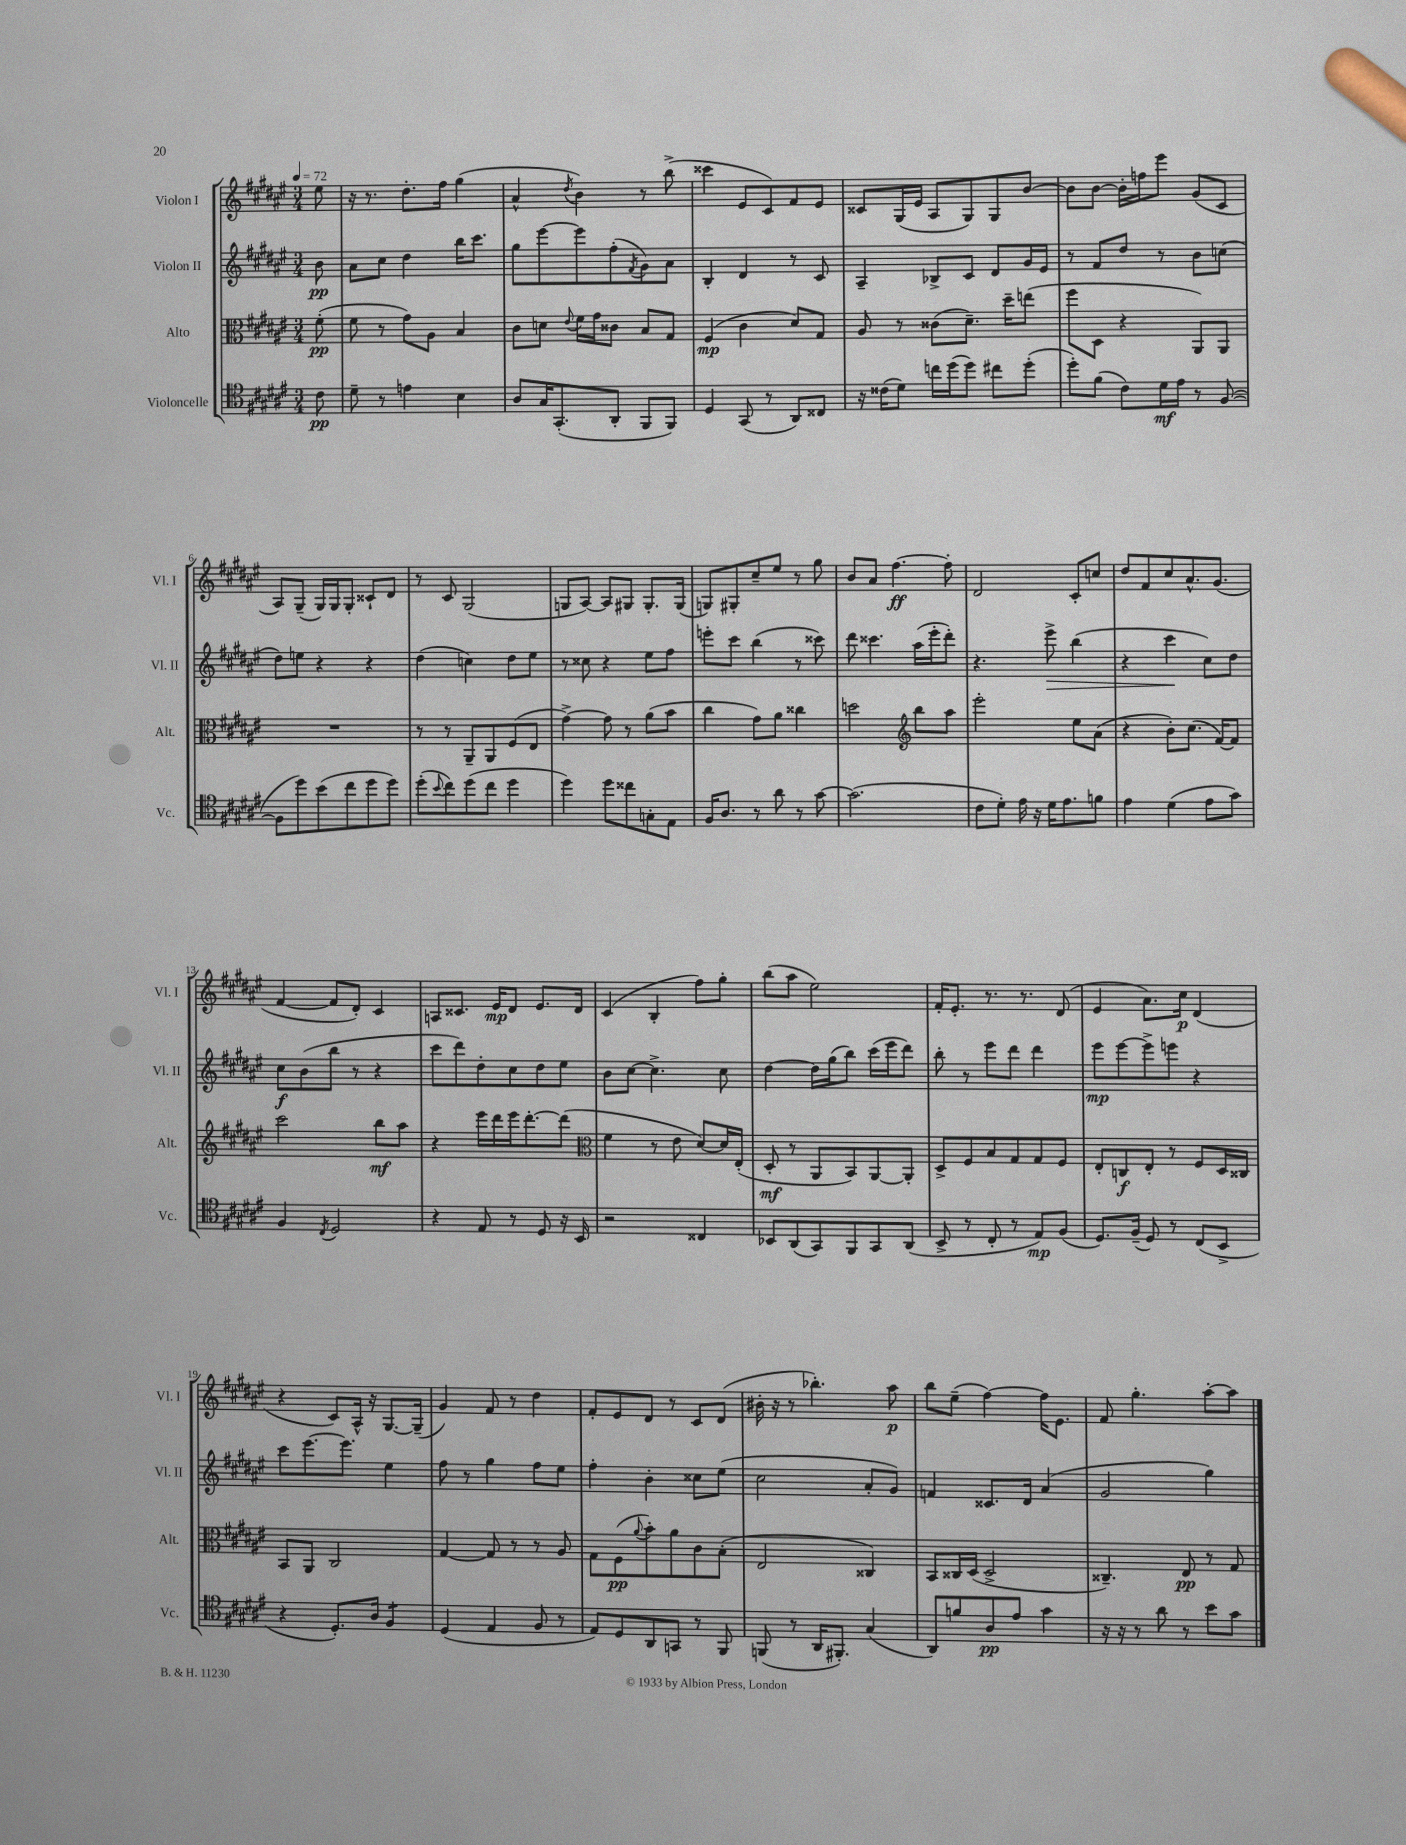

**kern	**dynam	**kern	**dynam	**kern	**dynam	**kern	**dynam
*part4	*part4	*part3	*part3	*part2	*part2	*part1	*part1
*staff4	*staff4	*staff3	*staff3	*staff2	*staff2	*staff1	*staff1
*I"Violoncelle	*	*I"Alto	*	*I"Violon II	*	*I"Violon I	*
*I'Vc.	*	*I'Alt.	*	*I'Vl. II	*	*I'Vl. I	*
*clefC4	*	*clefC3	*	*clefG2	*	*clefG2	*
*k[f#c#g#d#a#e#]	*	*k[f#c#g#d#a#e#]	*	*k[f#c#g#d#a#e#]	*	*k[f#c#g#d#a#e#]	*
*M3/4	*	*M3/4	*	*M3/4	*	*M3/4	*
*MM72	*	*MM72	*	*MM72	*	*MM72	*
=	=	=	=	=	=	=	=
8c#\	pp	(8f#'\	pp	8b\	pp	8ee#\	.
=1	=1	=1	=1	=1	=1	=1	=1
8d#~\	.	8f#\	.	8a#\L	.	16r	.
.	.	.	.	.	.	8.r	.
8r	.	8r	.	8cc#\J	.	.	.
4en\	.	8g#\L)	.	4dd#\	.	8.dd#'\L	.
.	.	8A#\J	.	.	.	.	.
.	.	.	.	.	.	16ff#\Jk	.
4B\	.	4B/	.	16bb\KL	.	(4gg#\	.
.	.	.	.	8.ccc#\J	.	.	.
=2	=2	=2	=2	=2	=2	=2	=2
8A#/L	.	8c#\L	.	8gg#\L	.	4a#^^/	.
16G#/K	.	8dn\J	.	[8eee#\	.	.	.
(8.GG#'/	.	.	.	.	.	.	.
.	.	8qqe#/	.	.	.	8qdd#/	.
.	.	16f#\LL	.	8eee#\]	.	4b\)	.
.	.	16g#\J	.	.	.	.	.
8AA#'/J	.	8c##X\J	.	(8ff#'\	.	.	.
.	.	.	.	8qf#/	.	.	.
8FF#/L	.	8B/L	.	8g#\)	.	8r	.
8FF#/J)	.	8G#/J	.	8a#\J	.	(8bb^\	.
=3	=3	=3	=3	=3	=3	=3	=3
4D#/	.	(4F#/	mp	4B'/	.	4ccc##X\	.
(8GG#/	.	4c#\	.	4d#/	.	8e#/L	.
8r	.	.	.	.	.	8c#/)	.
8AA#/L)	.	8d#/L)	.	8r	.	8f#/	.
8C##X/J	.	8G#/J	.	8c#/	.	8e#/J	.
=4	=4	=4	=4	=4	=4	=4	=4
16r	.	8A#/	.	4A#~/	.	8c##X/L	.
(16c##X\KL	.	.	.	.	.	.	.
8d#\J)	.	8r	.	.	.	(16G#/L	.
.	.	.	.	.	.	16e#/JJ	.
16ccn\LL	.	(8c##X\L	.	8B-X^/L	.	8A#/L	.
(16dd#\J	.	.	.	.	.	.	.
8dd#\J)	.	8.d#~\J)	.	8c#/J	.	8G#/)	.
8cc#X\L	.	.	.	8d#/L	.	8G#/	.
.	.	16dd#~\KL	.	.	.	.	.
(8dd#'\J	.	(8een\J	.	16g#/L	.	[8b/J	.
.	.	.	.	16e#/JJ	.	.	.
=5	=5	=5	=5	=5	=5	=5	=5
8dd#'\L)	.	8ff#\L	.	8r	.	8b\L]	.
(8f#\J	.	8D#\J	.	8f#/L	.	[8b\J	.
8c#\L)	.	4r	.	8dd#/J	.	16b'\LL]	.
.	.	.	.	.	.	16ffn\J	.
16d#\L	mf	.	.	8r	.	8eee#\J	.
16e#\JJ	.	.	.	.	.	.	.
8r	.	8AA#/L)	.	8b\L	.	(8g#/L	.
([8F#/	.	8AA#/J	.	(8ccn\J	.	8c#/J	.
!!LO:LB:g=z
=6	=6	=6	=6	=6	=6	=6	=6
8F#\L]	.	2.r	.	8dd#\L)	.	8A#/L)	.
8dd#\)	.	.	.	8een\J	.	(8G#~/J	.
(8b\	.	.	.	4r	.	16G#/LL)	.
.	.	.	.	.	.	16G#/J	.
8cc#\	.	.	.	.	.	8G#'/J	.
8dd#\	.	.	.	4r	.	8c##X`/L	.
8dd#\J)	.	.	.	.	.	8d#/J	.
=7	=7	=7	=7	=7	=7	=7	=7
(8dd#'\L	.	8r	.	(4dd#\	.	8r	.
8qqb/	.	.	.	.	.	.	.
8cc#\)	.	8r	.	.	.	8c#/	.
(8dd#\	.	8AA#~/L	.	4ccn\)	.	(2G#/	.
8cc#\J	.	8AA#/	.	.	.	.	.
4dd#\	.	(8F#/	.	8dd#\L	.	.	.
.	.	8E#/J	.	8ee#\J	.	.	.
=8	=8	=8	=8	=8	=8	=8	=8
4dd#\)	.	[4g#^\)	.	8r	.	8Gn/L	.
.	.	.	.	8cc##X\	.	[8A#/J)	.
8dd#\L	.	8g#\]	.	4r	.	8A#/L]	.
8cc##X\	.	8r	.	.	.	8G#X/J	.
8Gn'\	.	(8a#\L	.	8ee#\L	.	8.G#'/L	.
8E#\J	.	8b\J	.	8ff#\J	.	.	.
.	.	.	.	.	.	(16G#/Jk	.
=9	=9	=9	=9	=9	=9	=9	=9
16F#/KL	.	4cc#\	.	8eeen'\L	.	8Gn/L)	.
8.A#/J	.	.	.	.	.	.	.
.	.	.	.	8ccc#\J	.	8G#X'/	.
8r	.	8g#\L)	.	(4bb\	.	8cc#~/	.
8a#\	.	8a#\J	.	.	.	8ee#/J	.
8r	.	4cc##X\	.	8r	.	8r	.
[8g#\	.	.	.	8ccc##X\)	.	8gg#\	.
=10	=10	=10	=10	=10	=10	=10	=10
(2.g#\]	.	2ddn\	.	8ddd#\	.	8b/L	.
.	.	.	.	4.ccc##X\	.	8a#/J	.
.	.	.	.	.	.	[4.ff#\	ff
*	*	*clefG2	*	*	*	*	*
.	.	8bb\L	.	(16aa#\LL	.	.	.
.	.	.	.	16eee#'\J	.	.	.
.	.	8aa#\J	.	8ddd#'\J)	.	8ff#'\]	.
=11	=11	=11	=11	=11	=11	=11	=11
8c#\L	.	2eee#'\	.	4.r	.	2d#/	.
8d#'\J)	.	.	.	.	.	.	.
16e#\	.	.	.	.	.	.	.
16r	.	.	.	.	.	.	.
!	!	!	!	!	!LO:HP:b	!	!
16d#\KL	.	.	.	8eee#^\	>	.	.
8.e#\	.	.	.	.	.	.	.
.	.	8ee#\L	.	(4bb\	.	8c#'/L	.
8fn\J	.	(8a#\J	.	.	.	8ccn/J	.
=12	=12	=12	=12	=12	=12	=12	=12
4e#\	.	4r	.	4r	.	8dd#/L	.
.	.	.	.	.	.	8f#/	.
(4d#\	.	8b'\L)	.	4ccc#\	.	8cc#/	.
.	.	(8.cc#\J	.	.	.	8.a#^^/	.
8e#\L	.	.	.	8cc#\L)	]	.	.
.	.	[16f#/KL)	.	.	.	(8.g#/J	.
8g#\J)	.	8f#/J]	.	8dd#\J	.	.	.
!!LO:LB:g=z
=13	=13	=13	=13	=13	=13	=13	=13
4F#/	.	2ccc#\	.	8cc#\L	f	[4f#/	.
.	.	.	.	(8b\	.	.	.
8qC#/	.	.	.	.	.	.	.
2D#/	.	.	.	8bb\J	.	8f#/L]	.
.	.	.	.	8r	.	8d#'/J)	.
.	.	8bb\L	mf	4r	.	4c#/	.
.	.	8aa#\J	.	.	.	.	.
=14	=14	=14	=14	=14	=14	=14	=14
4r	.	4r	.	8ccc#\L	.	8An/L	.
.	.	.	.	8ddd#\)	.	8.c##X/J	.
8E#/	.	16eee#\LL	.	8dd#'\	.	.	.
.	.	16ddd#\	.	.	.	16e#/KL	mp
8r	.	16eee#\J	.	8cc#\	.	8d#/J	.
.	.	[8.ddd#'\	.	.	.	.	.
8D#/	.	.	.	8dd#\	.	8.e#/L	.
16r	.	(8ddd#\J]	.	8ee#\J	.	.	.
16BB/	.	.	.	.	.	16d#/Jk	.
=15	=15	=15	=15	=15	=15	=15	=15
*	*	*clefC3	*	*	*	*	*
2r	.	4f#\	.	8b\L	.	(4c#/	.
.	.	.	.	[8cc#\J	.	.	.
.	.	8r	.	4.cc#^\]	.	4B'/	.
.	.	8e#\	.	.	.	.	.
4C##X/	.	[8d#/L)	.	.	.	8ff#\L)	.
.	.	16d#/L]	.	8cc#\	.	8gg#'\J	.
.	.	(16E#'/JJ	.	.	.	.	.
=16	=16	=16	=16	=16	=16	=16	=16
8BB-X/L	.	8D#'/	mf	[4dd#\	.	(8bb\L	.
(8AA#/	.	8r	.	.	.	8aa#\J	.
8GG#/)	.	8AA#/L	.	16dd#\LL]	.	2ee#\)	.
.	.	.	.	(16gg#\J	.	.	.
8FF#/	.	8BB/)	.	8bb\J)	.	.	.
8GG#/	.	[8AA#/	.	(16ccc#\LL	.	.	.
.	.	.	.	16eee#\J	.	.	.
(8AA#/J	.	8AA#'/J]	.	8ddd#\J)	.	.	.
=17	=17	=17	=17	=17	=17	=17	=17
8BB^/	.	8D#^/L	.	8bb'\	.	16f#'/KL	.
.	.	.	.	.	.	8.e#'/J	.
8r	.	8F#/	.	8r	.	.	.
8C#'/	.	8B/	.	8eee#\L	.	8.r	.
8r	.	8G#/	.	8ddd#\J	.	.	.
.	.	.	.	.	.	8.r	.
8E#/L)	mp	8G#/	.	4ddd#\	.	.	.
(8F#/J	.	8F#/J	.	.	.	(8d#/	.
=18	=18	=18	=18	=18	=18	=18	=18
8.D#/L)	.	8E#'/L	.	8eee#\L	mp	4e#/	.
.	.	8Cn/	f	[8eee#\	.	.	.
(16F#~/Jk	.	.	.	.	.	.	.
8D#/)	.	8E#'/J	.	8eee#^\]	.	8.a#\L)	.
8r	.	8r	.	8eeen\J	.	.	.
.	.	.	.	.	.	16cc#\Jk	p
(8C#/L	.	8F#/L	.	4r	.	(4d#/	.
8BB^/J	.	16D#/L	.	.	.	.	.
.	.	16C##X/JJ	.	.	.	.	.
!!LO:LB:g=z
=19	=19	=19	=19	=19	=19	=19	=19
4r	.	8BB/L	.	8ccc#\L	.	4r	.
.	.	8AA#/J	.	[8.eee#\	.	.	.
8.D#'/L)	.	2C#/	.	.	.	8c#/L)	.
.	.	.	.	8.eee#\J]	.	.	.
.	.	.	.	.	.	16A#^^/Jk	.
16A#/Jk	.	.	.	.	.	16r	.
*tremolo	*	*	*	*	*	*	*
8F#/L	.	.	.	4ee#\	.	[8.G#/L	.
8F#/J	.	.	.	.	.	.	.
*Xtremolo	*	*	*	*	*	*	*
.	.	.	.	.	.	(16G#~/Jk]	.
=20	=20	=20	=20	=20	=20	=20	=20
(4D#/	.	[4G#/	.	8ff#\	.	4g#/)	.
.	.	.	.	8r	.	.	.
4E#/	.	8G#/]	.	4gg#\	.	8f#/	.
.	.	8r	.	.	.	8r	.
8F#/	.	8r	.	8ff#\L	.	4dd#\	.
8r	.	8A#/	.	8ee#\J	.	.	.
=21	=21	=21	=21	=21	=21	=21	=21
8E#/L)	.	8G#\L	.	4ff#'\	.	8f#'/L	.
8D#/	.	(8F#\	pp	.	.	8e#/	.
.	.	8qqa#/	.	.	.	.	.
8AA#/	.	8b'\)	.	4b'\	.	8d#/J	.
8GGn/J	.	8a#\	.	.	.	8r	.
8r	.	8c#\	.	8cc##X\L	.	8c#/L	.
8FF#/	.	(8B'\J	.	(8ee#\J	.	(8d#/J	.
=22	=22	=22	=22	=22	=22	=22	=22
(8FFn/	.	2E#/	.	2cc#\	.	16b#X'\	.
.	.	.	.	.	.	16r	.
8r	.	.	.	.	.	8r	.
16AA#/KL	.	.	.	.	.	4.bb-X'\)	.
8.FF#X'/J)	.	.	.	.	.	.	.
(4G#/	.	4C##X/)	.	8a#'/L	.	.	.
.	.	.	.	8g#/J)	.	8aa#\	p
=23	=23	=23	=23	=23	=23	=23	=23
8AA#/L)	.	8BB/L	.	4fn/	.	8bb\L	.
8fn/	.	16C##X/L	.	.	.	(8ee#~\J	.
.	.	(16D#/JJ	.	.	.	.	.
8A#/	pp	2D#^/	.	8.c##X/L	.	[4ff#\)	.
8e#/J	.	.	.	.	.	.	.
.	.	.	.	16d#/Jk	.	.	.
4g#\	.	.	.	(4a#/	.	16ff#\KL]	.
.	.	.	.	.	.	8.e#\J	.
=24	=24	=24	=24	=24	=24	=24	=24
16r	.	4.C##X~/)	.	2g#/	.	8f#/	.
16r	.	.	.	.	.	.	.
8r	.	.	.	.	.	4.gg#'\	.
8a#\	.	.	.	.	.	.	.
8r	.	8E#/	pp	.	.	.	.
8b\L	.	8r	.	4gg#\)	.	[8aa#'\L	.
8g#\J	.	8G#/	.	.	.	8aa#\J]	.
==	==	==	==	==	==	==	==
*-	*-	*-	*-	*-	*-	*-	*-
